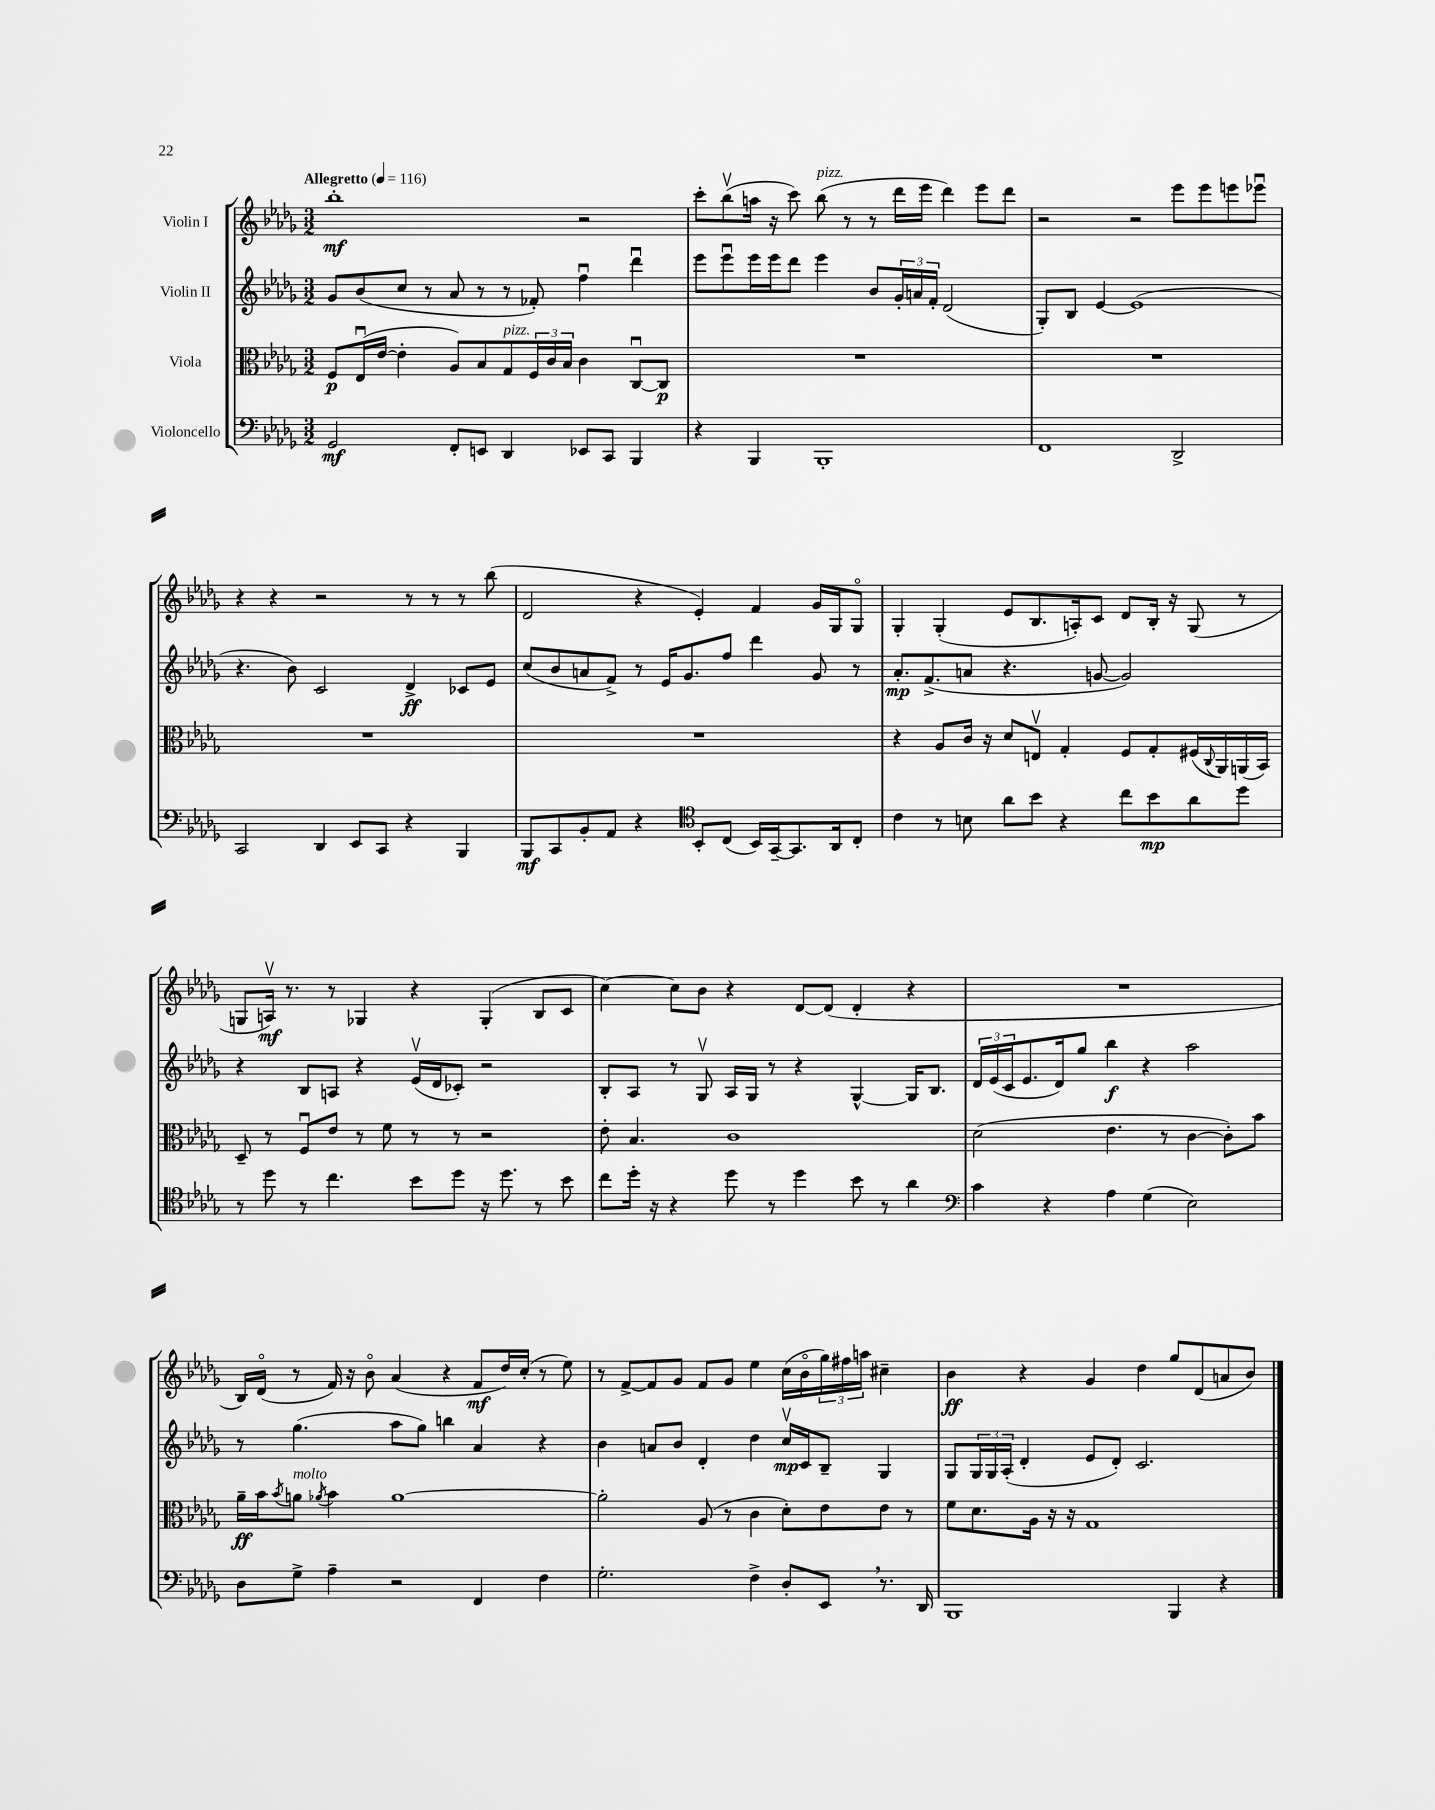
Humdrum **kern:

**kern	**kern	**kern	**kern
*staff4	*staff3	*staff2	*staff1
*clefF4	*clefC3	*clefG2	*clefG2
*k[b-e-a-d-g-]	*k[b-e-a-d-g-]	*k[b-e-a-d-g-]	*k[b-e-a-d-g-]
*M3/2	*M3/2	*M3/2	*M3/2
*MM116	*MM116	*MM116	*MM116
2GG-	8F	8g-	1bb-'
.	(16E-u	(8b-	.
.	[16e-	.	.
.	4e-']	8cc	.
.	.	8r	.
8FF'	8A-)	8a-	.
8EE	8B-	8r	.
4DD-	8G-	8r	.
.	24F	8f-')	.
.	24c	.	.
.	24B-	.	.
8EE-	4c	4ffu	2r
8CC	.	.	.
4BBB-	[8Cu	4ddd-u	.
.	8C]	.	.
=	=	=	=
4r	1.r	8eee-	8ccc'
.	.	8eee-u	(8bb-v
4BBB-	.	16eee-	16aa
.	.	16eee-	16r
.	.	8ddd-	8ccc)
1BBB-'	.	4eee-	(8bb-
.	.	.	8r
.	.	8b-	8r
.	.	24g-'	16ddd-
.	.	24a	.
.	.	.	16eee-
.	.	24f'	.
.	.	(2d-	4ddd-)
.	.	.	8eee-
.	.	.	8ddd-
=	=	=	=
1FF	1.r	8G-')	2r
.	.	8B-	.
.	.	[4e-	.
.	.	(1e-]	2r
2DD-^	.	.	8eee-
.	.	.	8eee-
.	.	.	8eee
.	.	.	8eee-u
=	=	=	=
2CC	1.r	4.r	4r
.	.	.	4r
.	.	8b-)	.
4DD-	.	2c	2r
8EE-	.	.	.
8CC	.	.	.
4r	.	4d-^	8r
.	.	.	8r
4BBB-	.	8c-	8r
.	.	8e-	(8bb-
=	=	=	=
8BBB-	1.r	(8cc	2d-
8CC	.	8b-	.
8BB-'	.	8a	.
8AA-	.	8f^)	.
4r	.	8r	4r
.	.	16e-	.
.	.	8.g-	.
*clefC4	*	*	*
8BB-'	.	.	4e-')
(8C	.	8ff	.
16BB-)	.	4ddd-	4f
[16GG-~	.	.	.
8.GG-]	.	.	.
.	.	8g-	16g-
16AA-	.	.	16G-
8C'	.	8r	8G-o
=	=	=	=
4c	4r	8.a-'	4G-'
.	.	(8.f^	.
8r	8A-	.	(4G-'
8B	16c	8a	.
.	16r	.	.
8a-	8d-	4.r	8e-
8b-	8Ev	.	8.B-
4r	4G-'	.	.
.	.	.	16A')
.	.	[8g	8c
8cc	8F	2g])	8d-
8b-	8G-'	.	16B-'
.	.	.	16r
8a-	(16F#	.	(8G-
.	8qqC	.	.
.	16AA-)	.	.
8dd-	(16AA	.	8r
.	16BB-)	.	.
=	=	=	=
8r	8D-~	4r	8G
8dd-	8r	.	16Av)
.	.	.	8.r
8r	8Fu	8B-	.
4.cc	8e-	8A	8r
.	8r	4r	4G-
.	8f	.	.
8b-	8r	(16e-v	4r
.	.	16d-	.
8dd-	8r	8c-')	.
16r	2r	2r	(4G-'
8.dd-	.	.	.
8r	.	.	8B-
8b-	.	.	8c
=	=	=	=
8cc	8e-'	8B-'	[4cc)
16dd-'	4.B-	8A-	.
16r	.	.	.
4r	.	8r	8cc]
.	.	8G-v	8b-
8dd-	1c	16A-	4r
.	.	16G-	.
8r	.	8r	.
4dd-	.	4r	[8d-
.	.	.	(8d-]
8b-	.	[4G-^^	4d-'
8r	.	.	.
4a-	.	16G-]	4r
.	.	8.B-	.
=	=	=	=
*clefF4	*	*	*
4c	(2d-	24d-	1.r
.	.	(24e-	.
.	.	24c	.
.	.	8.e-	.
4r	.	.	.
.	.	16d-)	.
.	.	8gg-	.
4A-	4.e-	4bb-	.
(4G-	.	4r	.
.	8r	.	.
2E-)	[4c	2aa-	.
.	8c'])	.	.
.	8b-	.	.
=	=	=	=
8D-	16a-~	8r	16B-)
.	16b-	.	(16d-o
.	8qb-	.	.
8G-^	8a	(4.gg-	8r
.	8qa-	.	.
4A-~	4b-	.	16f)
.	.	.	16r
.	.	.	8b-o
2r	[1a-	8aa-	(4a-
.	.	8gg-)	.
.	.	4bb	4r
4FF	.	4a-	8f
.	.	.	16dd-)
.	.	.	(16cc'
4F	.	4r	8r
.	.	.	8ee-)
=	=	=	=
2.G-'	2a-']	4b-	8r
.	.	.	[8f^
.	.	8a	8f]
.	.	8b-	8g-
.	(8A-	4d-'	8f
.	8r	.	8g-
4F^	4c	4dd-	4ee-
8D-'	8d-')	16ccv	(16cc
.	.	16c	16b-o
8EE-	8e-	8B-~	24gg-)
.	.	.	24ff#
.	.	.	24aa
8.r	8e-	4G-	4cc#~
.	8r	.	.
16DD-	.	.	.
=	=	=	=
1BBB-	8f	8G-	4b-
.	8.d-	24G-	.
.	.	24G-	.
.	.	(24A-'	.
.	.	4d-'	4r
.	16A-	.	.
.	16r	.	.
.	16r	.	.
.	1G-	8e-	4g-
.	.	8d-')	.
.	.	2.c	4dd-
4BBB-	.	.	8gg-
.	.	.	(8d-
4r	.	.	8a
.	.	.	8b-)
==	==	==	==
*-	*-	*-	*-
